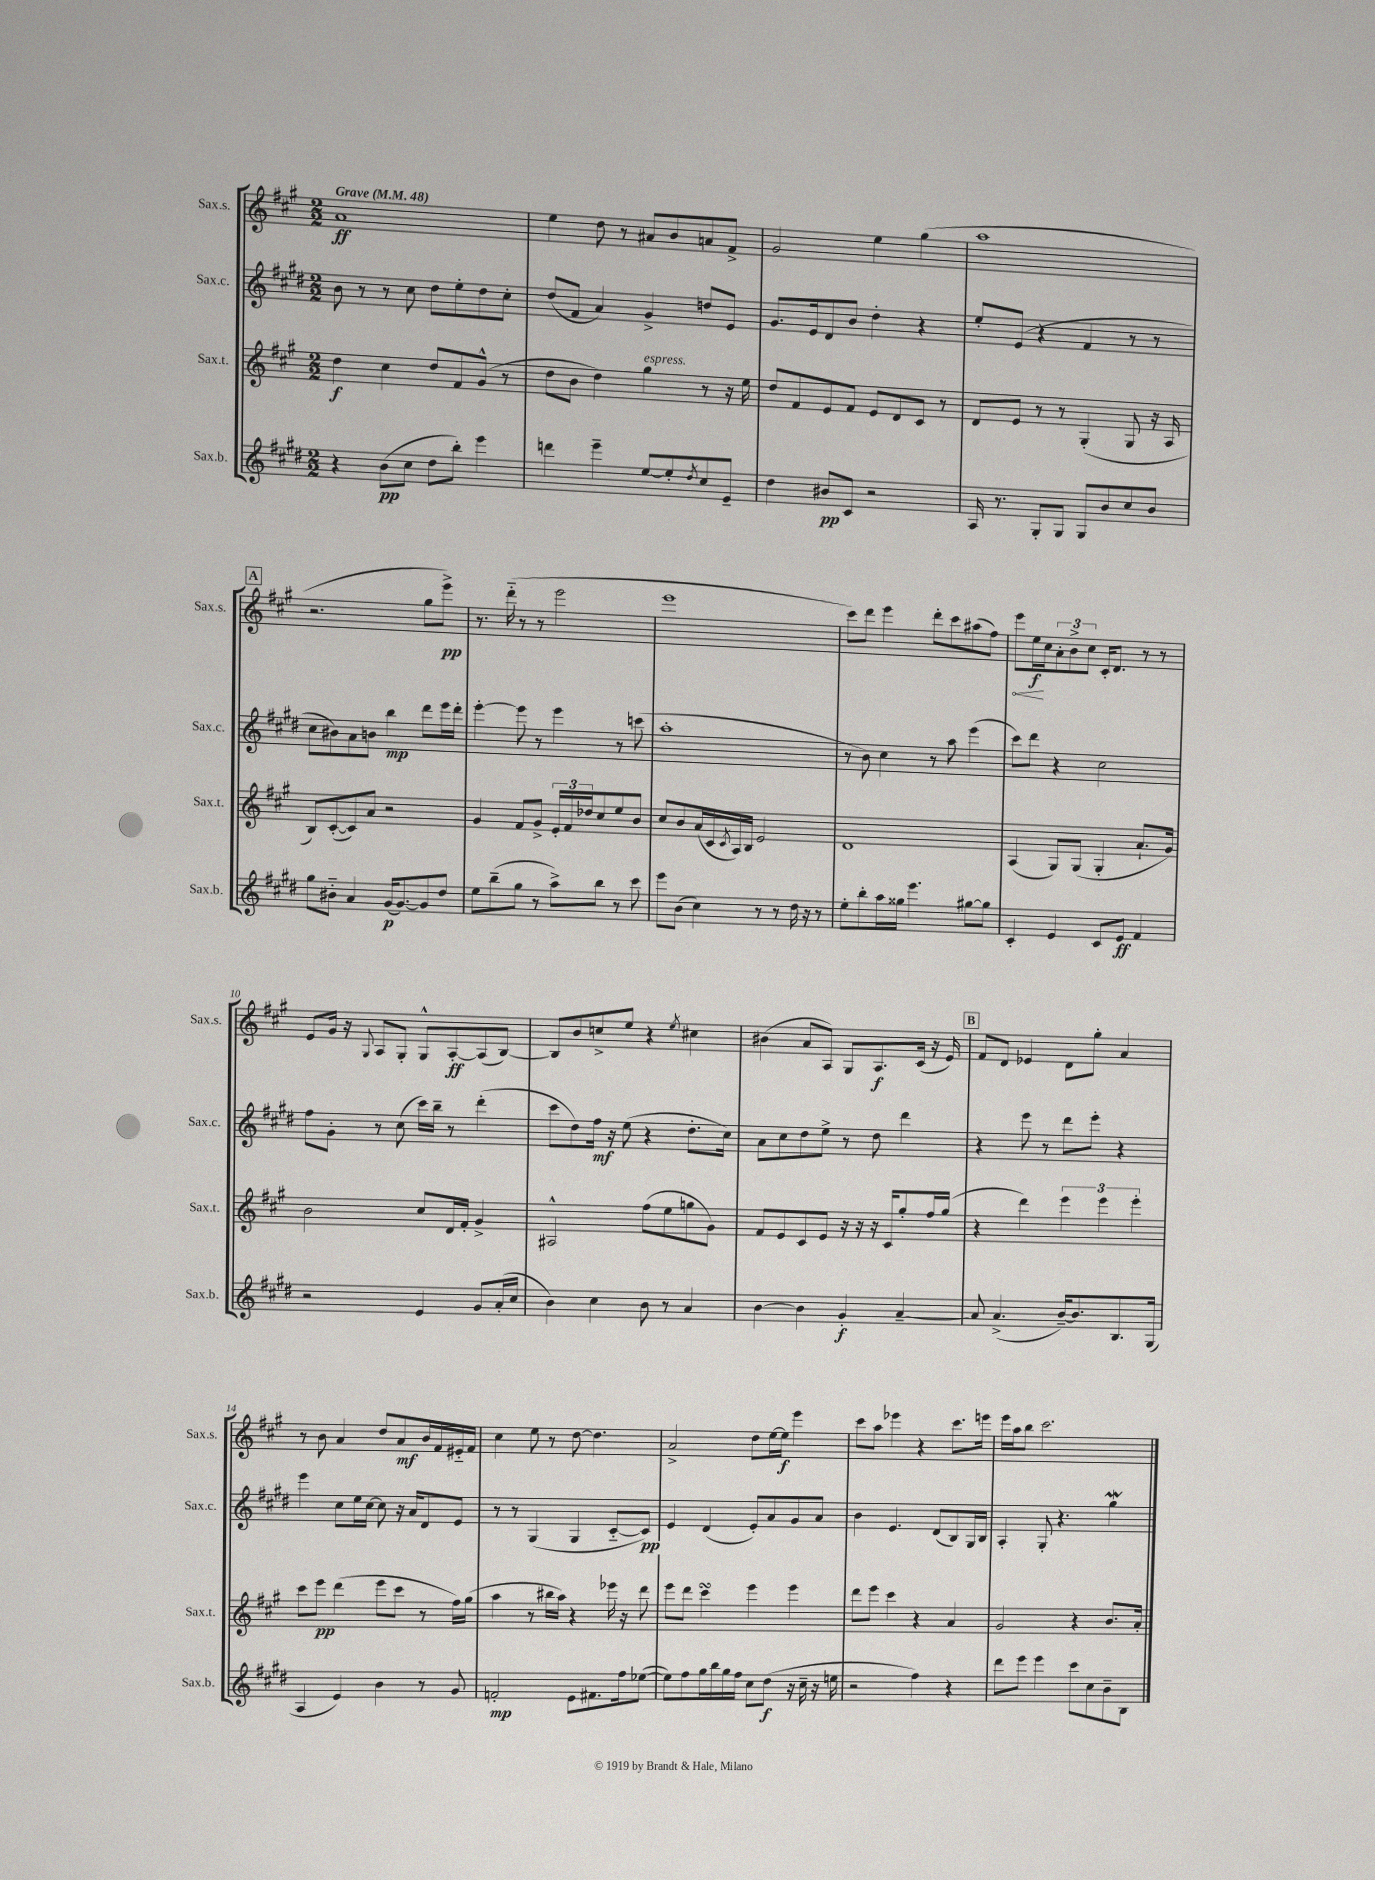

**kern	**kern	**kern	**kern
*staff4	*staff3	*staff2	*staff1
*clefG2	*clefG2	*clefG2	*clefG2
*k[f#c#g#d#]	*k[f#c#g#]	*k[f#c#g#d#]	*k[f#c#g#]
*M2/2	*M2/2	*M2/2	*M2/2
*MM48	*MM48	*MM48	*MM48
4r	4dd	8b	1a
.	.	8r	.
(8b	4cc#	8r	.
8cc#	.	8cc#	.
8dd#	8dd	8dd#	.
8bb')	8f#	8ee'	.
4eee	(8g#^^	8dd#	.
.	8r	8cc#'	.
=	=	=	=
4ddd	8dd	(8dd#	4ee
.	8b	8f#	.
4eee~	4dd)	4a)	8dd
.	.	.	8r
[8ee	4gg#	4g#^	8a#
8ee']	.	.	8b
8qdd#	.	.	.
8cc#	8r	8dd	8a
8e~	16r	8e	8f#^
.	16ee	.	.
=	=	=	=
4dd#	8dd	8.g#	2g#
.	8f#	.	.
.	.	16e	.
8b#	8e	8d#	.
8c#	8f#	8b	.
2r	8e	4dd#'	4ee
.	8d	.	.
.	8c#	4r	(4gg#
.	8r	.	.
=	=	=	=
16A	8d	8ee'	1aa
8.r	.	.	.
.	8e	(8e	.
8G#'	8r	4r	.
8G#	8r	.	.
8G#	(4G#'	4f#	.
8b	.	.	.
8cc#	8G#	8r	.
8b	16r	8r	.
.	16A	.	.
=	=	=	=
8gg#	8B)	8cc#	2.r
8b#'~	([8c#'	8b#)	.
4a	8c#])	8a	.
.	8a	8b	.
(16g#	2r	4bb	.
[8.g#)	.	.	.
8g#]	.	8ddd#	8gg#
8dd#	.	16eee	8eee^)
.	.	16ddd#'	.
=	=	=	=
8ee	4g#	[4eee'	8.r
(8bb~	.	.	.
.	.	.	(16ddd'~
8gg#	8f#	8eee]	8r
8r	8g#^	8r	8r
8aa^)	24e'	4eee	2eee
.	24f#	.	.
.	24dd-	.	.
8bb	8cc#	.	.
8r	8ee	8r	.
8ccc#	8b	(8ccc	.
=	=	=	=
8eee	8cc#	1aa'	1eee
(8b	8b	.	.
4cc#)	(16a	.	.
.	16c#	.	.
.	8qc#	.	.
.	16A)	.	.
.	16B	.	.
8r	2e	.	.
8r	.	.	.
16dd#	.	.	.
16r	.	.	.
8r	.	.	.
=	=	=	=
8ee'	1d	8r	8ccc#)
8bb'	.	8b)	8ddd
16aa	.	4cc#	4eee
16gg##	.	.	.
4.eee	.	.	.
.	.	8r	8ddd'
.	.	8aa	8ccc#
[8gg#	.	(4eee	(8aa#
8gg#]	.	.	8ff#)
=	=	=	=
4c#'	(4A	8ccc#)	8eee
.	.	8ddd#	16ee
.	.	.	16cc#
4e	8G#)	4r	12a'
.	.	.	12b^
.	(8G#	.	.
.	.	.	12cc#
8c#	4G#'	2cc#	16c#'
.	.	.	8.d
8e	.	.	.
4f#	8.a`	.	8r
.	.	.	8r
.	16g#)	.	.
=	=	=	=
2r	2b	8ff#	8e
.	.	8g#'	16g#
.	.	.	16r
.	.	.	8qqG#
.	.	8r	8A
.	.	(8cc#	8G#'
4e	8cc#	16ccc#)	8G#^^
.	.	16bb~	.
.	16d	8r	[8A'
.	16f#'	.	.
8g#	4g#^	(4ddd#'	(8A]
(16a'	.	.	[8B)
16cc#	.	.	.
=	=	=	=
4b)	2A#^^	8ccc#	8B]
.	.	8dd#)	8b
4cc#	.	16ff#	8cc^
.	.	16r	.
.	.	(8ee	8ee
8b	(8ff#	4r	4r
8r	8ee	.	.
.	.	.	8qee
4a	8gg	8.dd#'	4cc#
.	8g#)	.	.
.	.	16cc#)	.
=	=	=	=
[4b	8f#	8a	(4b#
.	8e	8cc#	.
4b]	8c#	8dd#	8a
.	8e	8ee^	8A)
4g#'	16r	8r	8G#
.	16r	.	.
.	16r	8dd#	8.A
.	16c#	.	.
[4a~	8gg#'	4ddd#	.
.	.	.	(16c#
.	16ff#	.	16r
.	(16gg#	.	16e)
=	=	=	=
8a]	4r	4r	8f#
(4.a^	.	.	8d
.	4ddd)	8eee	4e-
.	.	8r	.
[16b~)	6eee	8ddd#	8d
8.b]	.	.	.
.	.	8eee'	8gg#'
.	6eee	.	.
8.B	.	4r	4a
.	6eee'	.	.
(16G#	.	.	.
=	=	=	=
4A	8ccc#	4eee	8r
.	8eee	.	8b
4e)	(4ddd	8cc#	4a
.	.	16ee	.
.	.	[16cc#	.
4b	8eee	8cc#]	8dd
.	8ccc#	16r	8a
.	.	16a	.
8r	8r	8d#	16b
.	.	.	16f#
8g#	16ff#)	8e	16e#'~
.	(16gg#	.	16f#
=	=	=	=
2f'	4aa	8r	4cc#
.	.	8r	.
.	8r	(4G#	8ee
.	16bb#	.	8r
.	16aa)	.	.
8e	4r	4G#	[8dd
8.f#	.	.	4.dd]
.	16eee-	[8c#'~	.
16ff#	16r	.	.
([8ee-	8ddd	8c#])	.
=	=	=	=
8ee-])	8eee	4e	2a^
8ff#	8ddd	.	.
16gg#	4ccc#	(4d#	.
16bb	.	.	.
16gg#	.	.	.
16ff#	.	.	.
8cc#	4eee	8e')	8dd
(8dd#	.	8a	[16ee
.	.	.	16ee]
16r	4eee	8g#	4eee
16cc#~	.	.	.
16r	.	8a	.
16ee	.	.	.
=	=	=	=
2r	8ddd	4b	8ccc#
.	8eee	.	8aa
.	4ccc#	4.e	4eee-
4ff#)	4r	.	4r
.	.	(8d#	.
4r	4a	8B)	8.ccc#
.	.	16G#	.
.	.	16B	16eee
=	=	=	=
8ddd#	2g#	4A'	16eee
.	.	.	16aa
8eee	.	.	8bb
4eee	.	8G#'	2.ccc#
.	.	4.r	.
8ccc#	4r	.	.
8cc#	.	.	.
8b~	8.b	4gg#	.
8B	.	.	.
.	16a'	.	.
==	==	==	==
*-	*-	*-	*-
